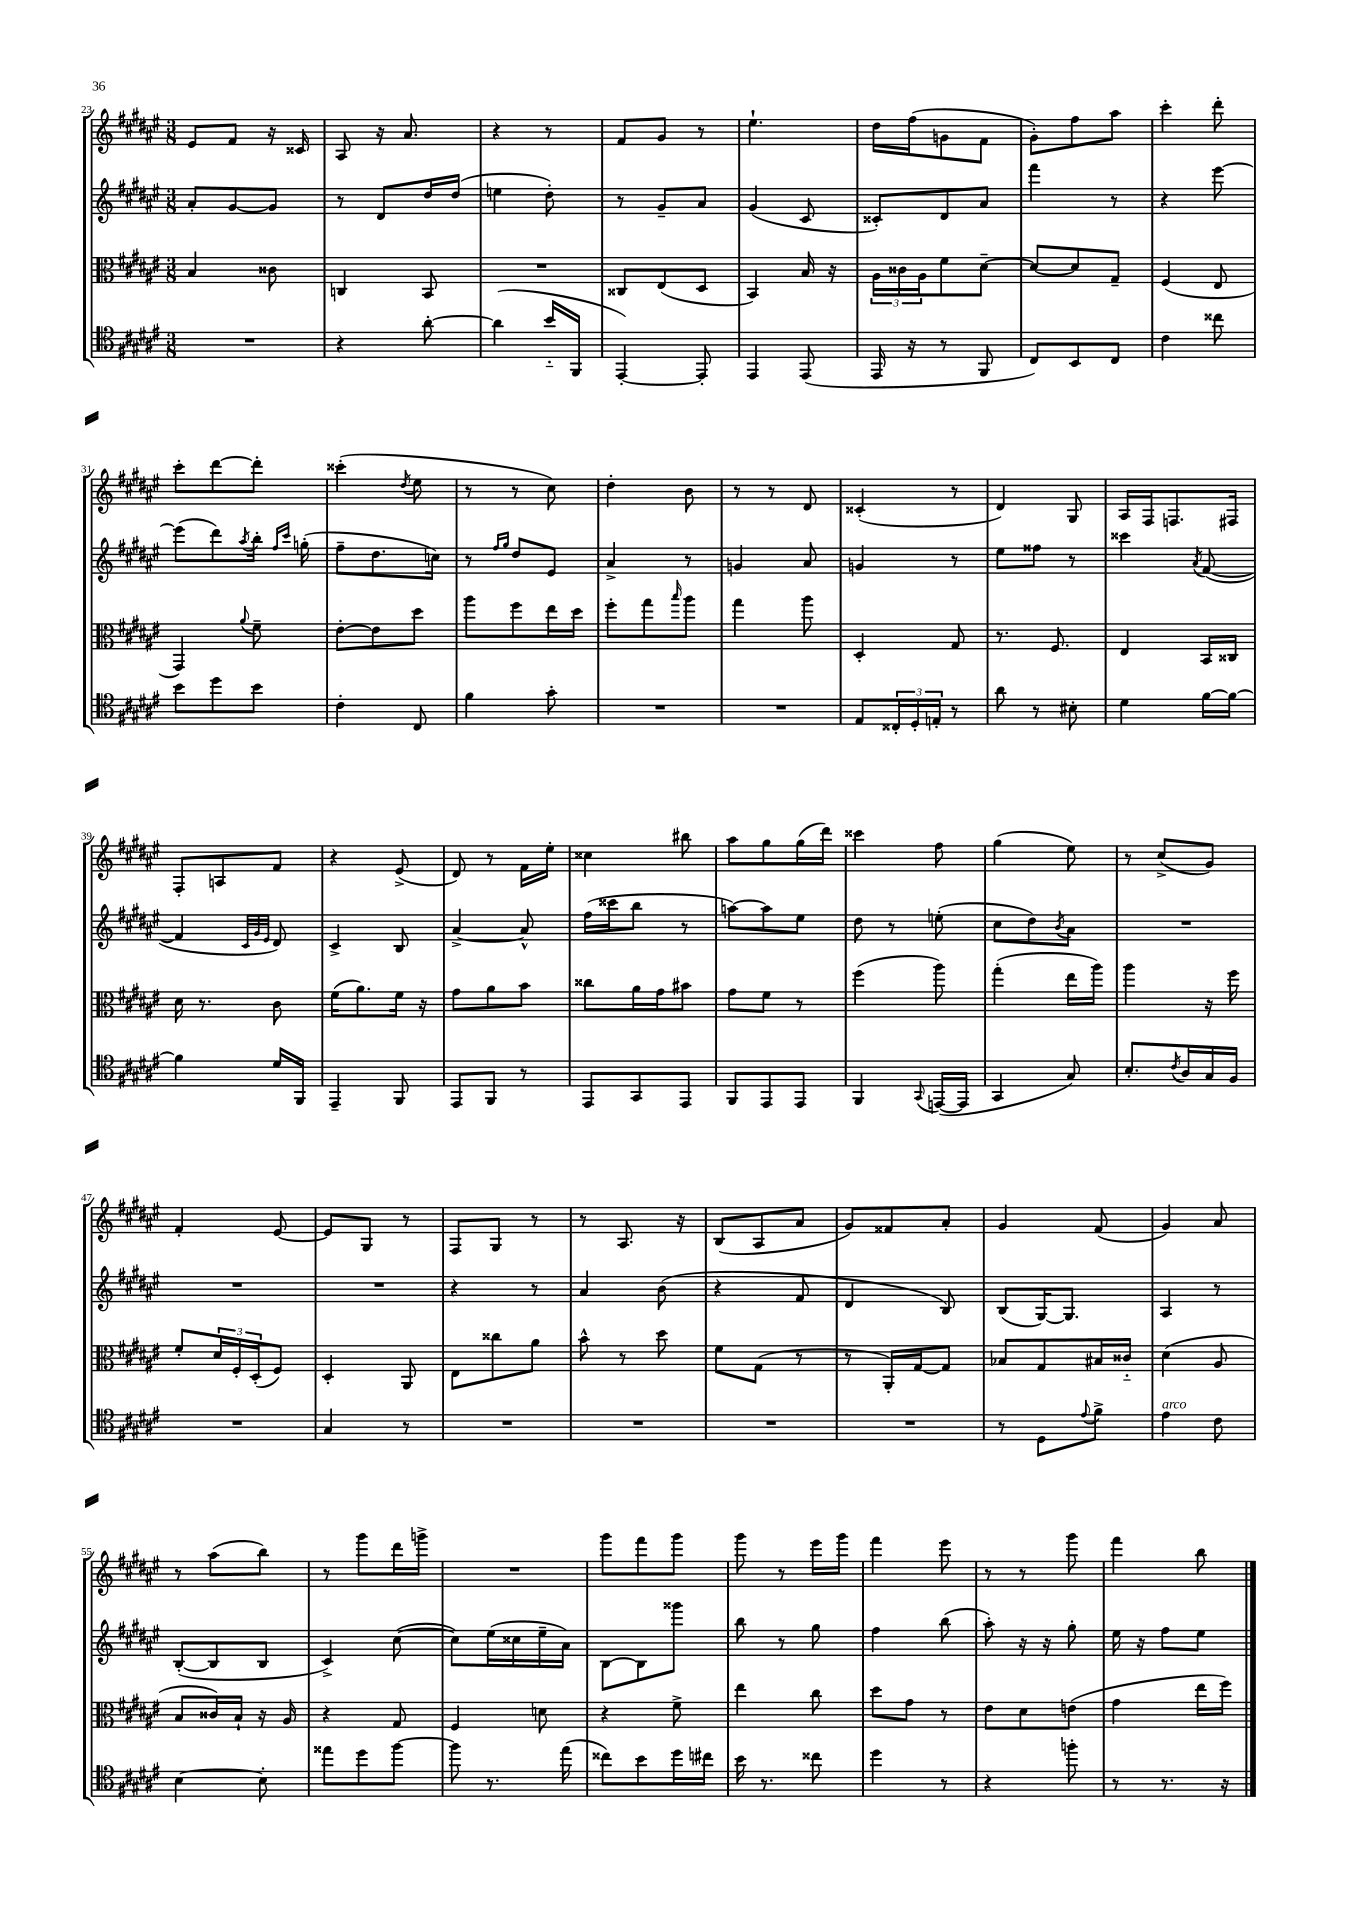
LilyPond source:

<<
\new StaffGroup <<
\new Staff = "s0" {
    \clef treble \key fis \major \numericTimeSignature \time 3/8
    eis'8 fis'8 r16 cisis'16 |
    ais8 r16 ais'8. |
    r4 r8 |
    fis'8 gis'8 r8 |
    eis''4.-! |
    dis''16 fis''16( g'8 fis'8 |
    gis'8-.) fis''8 ais''8 |
    cis'''4-. dis'''8-. |
    cis'''8-. dis'''8~ dis'''8-. |
    cisis'''4-.( \acciaccatura { dis''8 } eis''8 |
    r8 r8 cis''8) |
    dis''4-. b'8 |
    r8 r8 dis'8 |
    cisis'4-.( r8 |
    dis'4) gis8 |
    ais16 fis16 f8. fis16 |
    fis8-. a8 fis'8 |
    r4 eis'8->( |
    dis'8) r8 fis'16 eis''16-. |
    cisis''4 bis''8 |
    ais''8 gis''8 gis''16( dis'''16) |
    cisis'''4 fis''8 |
    gis''4( eis''8) |
    r8 cis''8->( gis'8) |
    fis'4-. eis'8~ |
    eis'8 gis8 r8 |
    fis8 gis8 r8 |
    r8 ais8. r16 |
    b8( ais8 ais'8 |
    gis'8) fisis'8 ais'8-. |
    gis'4 fis'8( |
    gis'4) ais'8 |
    r8 ais''8( b''8) |
    r8 gis'''8 dis'''16 g'''16-> |
    R4. |
    gis'''8 fis'''8 gis'''8 |
    gis'''8 r8 eis'''16 gis'''16 |
    fis'''4 eis'''8 |
    r8 r8 gis'''8 |
    fis'''4 b''8 \bar "|." |
}
\new Staff = "s1" {
    \clef treble \key fis \major \numericTimeSignature \time 3/8
    ais'8-. gis'8~ gis'8 |
    r8 dis'8 dis''16 dis''16( |
    e''4 dis''8-.) |
    r8 gis'8-- ais'8 |
    gis'4( cis'8 |
    cisis'8-.) dis'8 ais'8 |
    fis'''4 r8 |
    r4 eis'''8~ |
    eis'''8( dis'''8) \acciaccatura { ais''8 } b''16-. \grace { fis''16 cis'''16 } g''16-.( |
    fis''8-- dis''8. c''16) |
    r8 \grace { fis''16 gis''16 } dis''8 eis'8 |
    ais'4-> r8 |
    g'4 ais'8 |
    g'4 r8 |
    eis''8 fisis''8 r8 |
    cisis'''4 \acciaccatura { ais'8 } fis'8~( |
    fis'4 \grace { cis'32 gis'32 eis'32 } dis'8) |
    cis'4-> b8 |
    ais'4~-> ais'8-^ |
    fis''16( cisis'''16 b''8 r8 |
    a''8~) a''8 eis''8 |
    dis''8 r8 e''8-.( |
    cis''8 dis''8) \acciaccatura { b'8 } ais'8 |
    R4. |
    R4. |
    R4. |
    r4 r8 |
    ais'4 b'8( |
    r4 fis'8 |
    dis'4 b8) |
    b8( gis16~) gis8. |
    ais4 r8 |
    b8~-.( b8 b8 |
    cis'4->) cis''8~( |
    cis''8) eis''16( cisis''16 eis''16-- ais'16) |
    b8~ b8 gisis'''8 |
    b''8 r8 gis''8 |
    fis''4 b''8( |
    ais''8-.) r16 r16 gis''8-. |
    eis''16 r16 fis''8 eis''8 \bar "|." |
}
\new Staff = "s2" {
    \clef alto \key fis \major \numericTimeSignature \time 3/8
    b4 cisis'8 |
    c4 b,8 |
    R4. |
    cisis8 eis8( dis8 |
    b,4) b16 r16 |
    \tuplet 3/2 { ais16 cisis'16 ais16 } fis'8 dis'8~-- |
    dis'8~ dis'8 gis8-- |
    fis4( eis8 |
    gis,4) \appoggiatura { ais'8 } fis'8-- |
    eis'8~-. eis'8 dis''8 |
    ais''8 fis''8 eis''16 dis''16 |
    fis''8-. gis''8 \grace { b''16 } ais''8 |
    gis''4 ais''8 |
    dis4-. gis8 |
    r8. fis8. |
    eis4 b,16 cisis16 |
    dis'16 r8. cis'8 |
    fis'16( ais'8.) fis'16 r16 |
    gis'8 ais'8 b'8 |
    cisis''8 ais'16 gis'16 bis'8 |
    gis'8 fis'8 r8 |
    fis''4( ais''8) |
    gis''4-.( eis''16 ais''16) |
    ais''4 r16 fis''16 |
    fis'8-. \tuplet 3/2 { dis'16 fis16-. dis16-.( } fis8) |
    dis4-. ais,8 |
    eis8 cisis''8 ais'8 |
    b'8-^ r8 dis''8 |
    fis'8 gis8( r8 |
    r8 ais,16-.) gis16~ gis8 |
    bes8 gis8 bis16 cisis'16-_ |
    dis'4( ais8 |
    b8 cisis'16) b16-! r16 ais16 |
    r4 gis8 |
    fis4 d'8 |
    r4 fis'8-> |
    eis''4 cis''8 |
    dis''8 gis'8 r8 |
    eis'8 dis'8 e'8( |
    gis'4 eis''16 fis''16) \bar "|." |
}
\new Staff = "s3" {
    \clef tenor \key fis \major \numericTimeSignature \time 3/8
    R4. |
    r4 ais'8~-. |
    ais'4( b'16-_ fis,16 |
    eis,4~-.) eis,8-. |
    eis,4 eis,8( |
    eis,16 r16 r8 fis,8 |
    cis8) b,8 cis8 |
    cis'4 cisis''8 |
    b'8 dis''8 b'8 |
    cis'4-. cis8 |
    fis'4 gis'8-. |
    R4. |
    R4. |
    eis8 \tuplet 3/2 { cisis16-. dis16-. e16-. } r8 |
    ais'8 r8 bis8-. |
    dis'4 fis'16~ fis'16~ |
    fis'4 dis'16 fis,16 |
    eis,4-- fis,8 |
    eis,8 fis,8 r8 |
    eis,8 gis,8 eis,8 |
    fis,8 eis,8 eis,8 |
    fis,4 \appoggiatura { gis,8 } e,16~( e,16 |
    gis,4 gis8) |
    b8.-. \acciaccatura { cis'8 } ais16 gis16 fis16 |
    R4. |
    gis4 r8 |
    R4. |
    R4. |
    R4. |
    R4. |
    r8 dis8 \appoggiatura { eis'8 } fis'8-> |
    eis'4^\markup { \italic "arco" } cis'8 |
    b4~ b8-. |
    eisis''8 dis''8 fis''8~ |
    fis''8 r8. eis''16( |
    cisis''8) b'8 dis''16 cis''16 |
    b'16 r8. cisis''8 |
    dis''4 r8 |
    r4 f''8-. |
    r8 r8. r16 \bar "|." |
}
>>
>>
\layout { \context { \Score currentBarNumber = #23 } }
